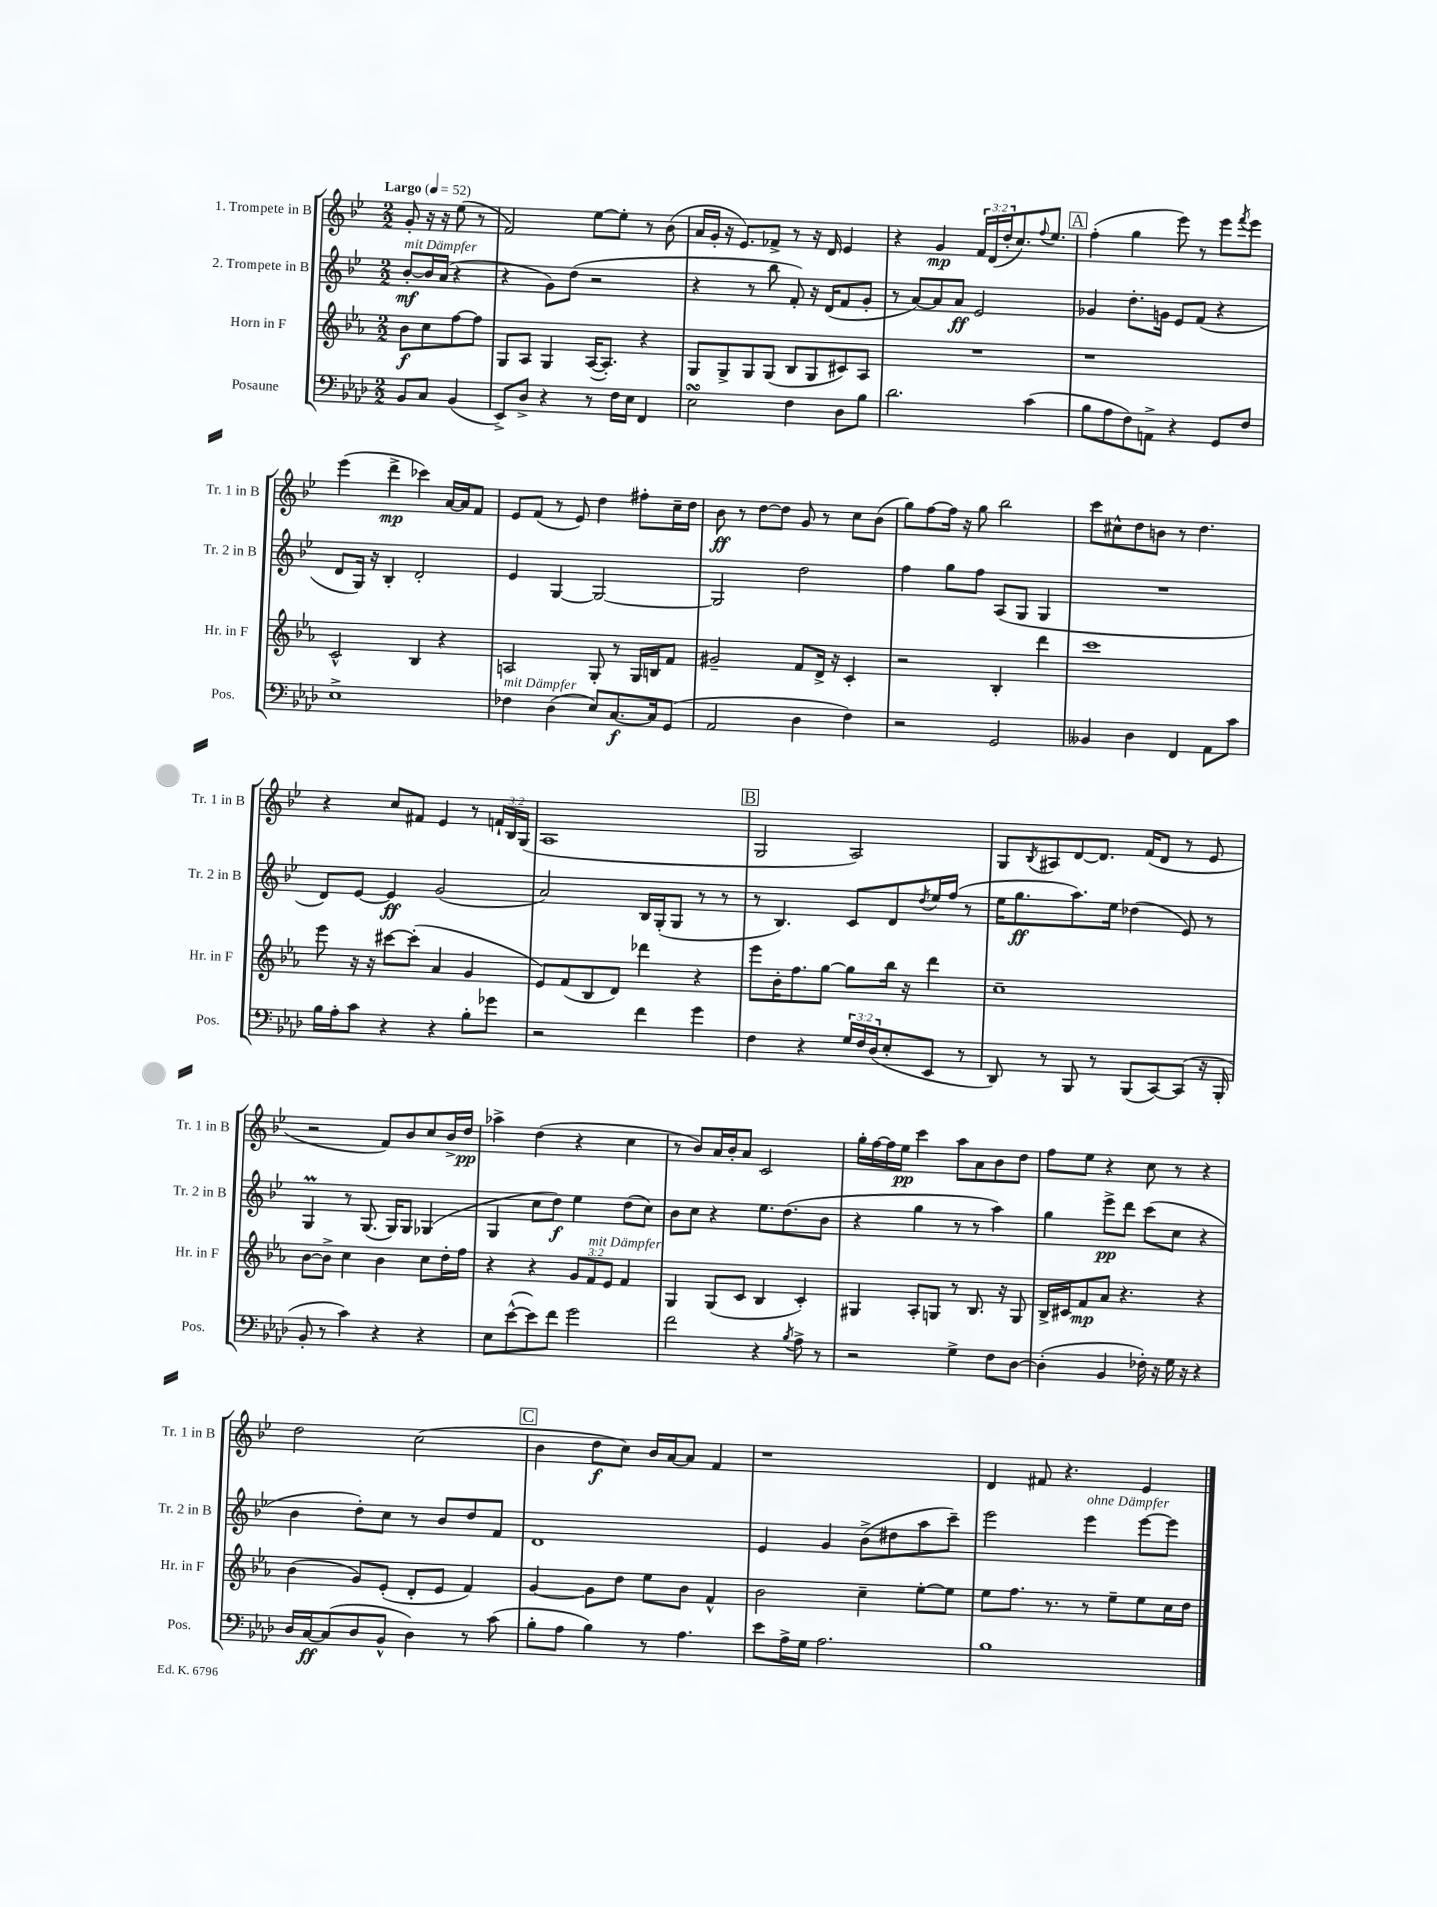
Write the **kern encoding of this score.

**kern	**dynam	**kern	**dynam	**kern	**dynam	**kern	**dynam
*part4	*part4	*part3	*part3	*part2	*part2	*part1	*part1
*staff4	*staff4	*staff3	*staff3	*staff2	*staff2	*staff1	*staff1
*I"Posaune	*	*I"Horn in F	*	*I"2. Trompete in B	*	*I"1. Trompete in B	*
*I'Pos.	*	*I'Hr. in F	*	*I'Tr. 2 in B	*	*I'Tr. 1 in B	*
*clefF4	*	*clefG2	*	*clefG2	*	*clefG2	*
*k[b-e-a-d-]	*	*k[b-e-a-]	*	*k[b-e-]	*	*k[b-e-]	*
*M2/2	*	*M2/2	*	*M2/2	*	*M2/2	*
*MM52	*	*MM52	*	*MM52	*	*MM52	*
=	=	=	=	=	=	=	=
!	!	!	!	!	!	!LO:TX:a:B:t=Largo	!
!	!	!	!	!LO:TX:a:i:t=mit Dämpfer	!	!	!
8BB-/L	.	8b-\L	f	[8b-'/L	mf	8g'/	.
8C/J	.	8cc\	.	16b-/L]	.	16r	.
.	.	.	.	(16a/JJ	.	16r	.
(4BB-/	.	[8ff\	.	4r	.	(8ee-\	.
.	.	8ff\J]	.	.	.	8r	.
=1	=1	=1	=1	=1	=1	=1	=1
8EE-^/L)	.	8G/L	.	4r	.	2f/)	.
8D-^/J	.	8A-/J	.	.	.	.	.
4r	.	4G/	.	8g\L)	.	.	.
.	.	.	.	(8dd\J	.	.	.
8r	.	([16A-/KL	.	2r	.	[8ee-\L	.
.	.	8.A-'/J])	.	.	.	.	.
16F\LL	.	.	.	.	.	8ee-'\J]	.
16E-\JJ	.	.	.	.	.	.	.
4FF/	.	4r	.	.	.	8r	.
.	.	.	.	.	.	(8b-\	.
=2	=2	=2	=2	=2	=2	=2	=2
2E-sSSS\	.	8G/L	.	4r	.	16a/LL	.
.	.	.	.	.	.	16g'/JJ	.
.	.	8G^/	.	.	.	16r	.
.	.	.	.	.	.	8.e-/L)	.
.	.	8G/	.	8r	.	.	.
.	.	(8G/J	.	8bb-\	.	8f-X^/J	.
4F\	.	8B-/L	.	8f'/)	.	8r	.
.	.	8G/	.	16r	.	16r	.
.	.	.	.	(16d/KL	.	16d/	.
8D-\L	.	8c#X/)	.	8f/	.	4e-/	.
8B-\J	.	8A-/J	.	8g'/J	.	.	.
=3	=3	=3	=3	=3	=3	=3	=3
2.d-\	.	1r	.	8r	.	4r	.
.	.	.	.	[8a/L)	.	.	.
.	.	.	.	8a/]	.	4g/	mp
.	.	.	.	8a/J	ff	.	.
.	.	.	.	2e-/	.	24f/LL	.
.	.	.	.	.	.	(24d/	.
.	.	.	.	.	.	24dd'/J	.
.	.	.	.	.	.	8.cc/)	.
(4c\	.	.	.	.	.	.	.
.	.	.	.	.	.	8qqff/	.
.	.	.	.	.	.	8.ee-/J	.
!!LO:REH:place=s1:t=A
=4	=4	=4	=4	=4	=4	=4	=4
8B-\L	.	1r	.	4g-X/	.	(4ff'\	.
8A-\	.	.	.	.	.	.	.
8F\)	.	.	.	8.dd'\L	.	4gg\	.
8AAn^\J	.	.	.	.	.	.	.
.	.	.	.	16gn\Jk	.	.	.
4r	.	.	.	8e-/L	.	8eee-\)	.
.	.	.	.	(8f/J	.	8r	.
8GG/L	.	.	.	4r	.	8eee-\L	.
.	.	.	.	.	.	8qfff/	.
8F/J	.	.	.	.	.	8eee-\J	.
!!LO:LB:g=z
=5	=5	=5	=5	=5	=5	=5	=5
1E-^	.	2c^^/	.	8d/L	.	(4eee-\	.
.	.	.	.	16G/Jk)	.	.	.
.	.	.	.	16r	.	.	.
.	.	.	.	4B-'/	.	4ddd^\	mp
.	.	4B-/	.	2d'/	.	4ccc-X\)	.
.	.	4r	.	.	.	[16a/LL	.
.	.	.	.	.	.	16a/J]	.
.	.	.	.	.	.	8f/J	.
=6	=6	=6	=6	=6	=6	=6	=6
!LO:TX:a:i:t=mit Dämpfer	!	!	!	!	!	!	!
4F-X\	.	2An/	.	4e-/	.	8e-/L	.
.	.	.	.	.	.	(8f/J	.
(4D-\	.	.	.	[4G/	.	8r	.
.	.	.	.	.	.	8e-/)	.
8E-/L)	.	8G'/	.	2G/_	.	4dd\	.
[8.C/	f	8r	.	.	.	.	.
.	.	16G/LL	.	.	.	8ff#X'\L	.
16C/k]	.	16Bn/J	.	.	.	.	.
(8GG/J	.	8f/J	.	.	.	16cc~\L	.
.	.	.	.	.	.	16dd\JJ	.
=7	=7	=7	=7	=7	=7	=7	=7
2AA-/	.	2g#X~/	.	2G/]	.	8b-\	ff
.	.	.	.	.	.	8r	.
.	.	.	.	.	.	[8dd\L	.
.	.	.	.	.	.	8dd\J]	.
4D-\	.	8f/L	.	2dd\	.	8g/	.
.	.	16d^/Jk	.	.	.	8r	.
.	.	16r	.	.	.	.	.
4F\)	.	4c'/	.	.	.	8cc\L	.
.	.	.	.	.	.	(8b-\J	.
=8	=8	=8	=8	=8	=8	=8	=8
2r	.	2r	.	4ff\	.	8gg\L)	.
.	.	.	.	.	.	[8ff\	.
.	.	.	.	8gg\L	.	16ff\Jk]	.
.	.	.	.	.	.	16r	.
.	.	.	.	8ff\J	.	8gg\	.
2GG/	.	4B-'/	.	(8A/L	.	2bb-\	.
.	.	.	.	8G/J	.	.	.
.	.	4ddd\	.	4G/	.	.	.
=9	=9	=9	=9	=9	=9	=9	=9
4BB--X/	.	1ccc	.	1r	.	8ccc\L	.
.	.	.	.	.	.	8cc#X^^\	.
4D-\	.	.	.	.	.	8dd\	.
.	.	.	.	.	.	8bn\J	.
4FF/	.	.	.	.	.	8r	.
.	.	.	.	.	.	4.dd\	.
8AA-\L	.	.	.	.	.	.	.
8c\J	.	.	.	.	.	.	.
!!LO:LB:g=z
=10	=10	=10	=10	=10	=10	=10	=10
16B-\LL	.	8eee-\	.	8d/L)	.	4r	.
16A-'\J	.	.	.	.	.	.	.
8c\J	.	16r	.	[8e-/J	.	.	.
.	.	16r	.	.	.	.	.
4r	.	[8ccc#X\L	.	4e-/]	ff	8cc/L	.
.	.	(8ccc#'\J]	.	.	.	8f#X/J	.
4r	.	4a-/	.	(2g/	.	4e-/	.
8B-'\L	.	4g/	.	.	.	8r	.
8g-X\J	.	.	.	.	.	24fn`/LL	.
.	.	.	.	.	.	24B-/	.
.	.	.	.	.	.	(24G/JJ	.
=11	=11	=11	=11	=11	=11	=11	=11
2r	.	8e-/L)	.	2a/)	.	1A	.
.	.	(8f/	.	.	.	.	.
.	.	8B-/	.	.	.	.	.
.	.	8d/J)	.	.	.	.	.
4f\	.	4ddd-X\	.	16B-/LL	.	.	.
.	.	.	.	(16G'/J	.	.	.
.	.	.	.	8G/J	.	.	.
4g\	.	4r	.	8r	.	.	.
.	.	.	.	8r	.	.	.
!!LO:REH:place=s1:t=B
=12	=12	=12	=12	=12	=12	=12	=12
4F\	.	8eee-\L	.	8r	.	2G/	.
.	.	16b-'\K	.	4.B-/)	.	.	.
.	.	8.ff\	.	.	.	.	.
4r	.	.	.	.	.	.	.
.	.	[8gg\J	.	.	.	.	.
24G/LL	.	8gg\L]	.	8c/L	.	2A/)	.
24F/	.	.	.	.	.	.	.
(24D-/J	.	.	.	.	.	.	.
8E-'/	.	16bb-\Jk	.	8d/	.	.	.
.	.	16r	.	.	.	.	.
.	.	.	.	8qdd/	.	.	.
8EE-/J	.	4ddd\	.	16ee-/L	.	.	.
.	.	.	.	(16ff/JJ	.	.	.
8r	.	.	.	8r	.	.	.
=13	=13	=13	=13	=13	=13	=13	=13
8DD-/)	.	1cc~	.	16ee-\KL	.	8G/L	.
.	.	.	.	8.gg\	ff	.	.
.	.	.	.	.	.	8qB-/	.
8r	.	.	.	.	.	8A#X/	.
8BBB-/	.	.	.	8.aa\)	.	[8d/	.
8r	.	.	.	.	.	8.d/J]	.
.	.	.	.	16ee-\Jk	.	.	.
(8BBB-/L	.	.	.	(4dd-X\	.	.	.
.	.	.	.	.	.	(16f/KL	.
[8CC/)	.	.	.	.	.	8d/J	.
(8CC/J]	.	.	.	8e-/)	.	8r	.
16r	.	.	.	8r	.	8e-/	.
16BBB-'/	.	.	.	.	.	.	.
!!LO:LB:g=z
=14	=14	=14	=14	=14	=14	=14	=14
8BB-'/	.	[8b-\L	.	4GM/	.	2r	.
8r	.	8b-^\J]	.	.	.	.	.
4c\)	.	4cc\	.	8r	.	.	.
.	.	.	.	(8.G/	.	.	.
4r	.	4b-\	.	.	.	8f/L)	.
.	.	.	.	16G/KL)	.	.	.
.	.	.	.	8G/J	.	8b-/	.
4r	.	8cc\L	.	(4G-X/	.	8cc/	.
.	.	16dd'\L	.	.	.	16b-^/L	.
.	.	16ff\JJ	.	.	.	16dd/JJ	pp
=15	=15	=15	=15	=15	=15	=15	=15
8E-\L	.	4r	.	4G/	.	4aa-X^\	.
([8e-^^\	.	.	.	.	.	.	.
8e-\])	.	4r	.	8cc\L	.	(4dd\	.
8f\J	.	.	.	8dd\J)	f	.	.
2g\	.	12g/L	.	4ee-\	.	4r	.
!	!	!LO:TX:a:i:t=mit Dämpfer	!	!	!	!	!
.	.	12f/	.	.	.	.	.
.	.	12e-/J	.	.	.	.	.
.	.	4f/	.	(8dd\L	.	4cc\	.
.	.	.	.	8cc\J)	.	.	.
=16	=16	=16	=16	=16	=16	=16	=16
2f\	.	4G/	.	8b-\L	.	8r	.
.	.	.	.	8cc\J	.	8b-/L)	.
.	.	(8G/L	.	4r	.	16a/L	.
.	.	.	.	.	.	16b-'/J	.
.	.	8c/J	.	.	.	8a/J	.
4r	.	4B-/	.	8.ee-\L	.	2c/	.
.	.	.	.	(8.dd\	.	.	.
8qB-/	.	.	.	.	.	.	.
8A-^\	.	4c'/)	.	.	.	.	.
8r	.	.	.	8b-\J	.	.	.
=17	=17	=17	=17	=17	=17	=17	=17
2r	.	4G#X/	.	4r	.	16gg'\LL	.
.	.	.	.	.	.	[16ff\	.
.	.	.	.	.	.	16ff\]	.
.	.	.	.	.	.	16ee-\JJ	pp
.	.	8A-'/L	.	4gg\	.	4ccc\	.
.	.	8Gn/J	.	.	.	.	.
4G^\	.	8r	.	8r	.	8aa\L	.
.	.	8.B-/	.	8r	.	8a\	.
8F\L	.	.	.	4aa\)	.	8b-\	.
.	.	16r	.	.	.	.	.
[8D-\J	.	8G/	.	.	.	8dd\J	.
=18	=18	=18	=18	=18	=18	=18	=18
(4D-'\]	.	16B-^/LL	.	4gg\	.	8ff\L	.
.	.	16c#X/J	.	.	.	.	.
.	.	8f/	mp	.	.	8ee-\J	.
4BB-/	.	8a-/J	.	8eee-^\L	pp	4r	.
.	.	4.r	.	8ddd\J	.	.	.
16F-X'\)	.	.	.	(8ccc\L	.	8cc\	.
16r	.	.	.	.	.	.	.
16G\	.	.	.	8cc\J	.	8r	.
16r	.	.	.	.	.	.	.
4r	.	4r	.	4r	.	4r	.
!!LO:LB:g=z
=19	=19	=19	=19	=19	=19	=19	=19
16D-/LL	.	(4b-\	.	4b-\	.	2dd\	.
[16C/J	ff	.	.	.	.	.	.
(8C/]	.	.	.	.	.	.	.
8D-/	.	8g/L)	.	8dd'\L)	.	.	.
8BB-^^/J	.	(8e-'/J	.	8cc\J	.	.	.
4D-\)	.	8d'/L	.	8r	.	(2cc\	.
.	.	8e-/J	.	8b-/L	.	.	.
8r	.	4f/)	.	8dd/	.	.	.
(8c\	.	.	.	8f/J	.	.	.
!!LO:REH:place=s1:t=C
=20	=20	=20	=20	=20	=20	=20	=20
8B-'\L	.	[4g/	.	1d	.	4b-\	.
8A-\J	.	.	.	.	.	.	.
4B-\)	.	8g\L]	.	.	.	8dd\L	f
.	.	8dd\J	.	.	.	8cc\J)	.
8r	.	8ee-\L	.	.	.	16b-/LL	.
.	.	.	.	.	.	[16a/J	.
4.A-\	.	8b-\J	.	.	.	8a/J]	.
.	.	4f^^/	.	.	.	4f/	.
=21	=21	=21	=21	=21	=21	=21	=21
8e-\L	.	2b-\	.	4e-/	.	1r	.
16A-^\L	.	.	.	.	.	.	.
16G\JJ	.	.	.	.	.	.	.
2.A-\	.	.	.	4g/	.	.	.
.	.	4cc~\	.	(8b-^\L	.	.	.
.	.	.	.	8dd#X\	.	.	.
.	.	[8ee-'\L	.	8aa\	.	.	.
.	.	8ee-\J]	.	8ccc~\J)	.	.	.
=22	=22	=22	=22	=22	=22	=22	=22
1B-	.	8ee-\L	.	2eee-\	.	4d/	.
.	.	8.ff\J	.	.	.	.	.
.	.	.	.	.	.	8f#X/	.
.	.	8.r	.	.	.	.	.
.	.	.	.	.	.	4.r	.
!	!	!	!	!LO:TX:a:i:t=ohne Dämpfer	!	!	!
.	.	8r	.	4eee-\	.	.	.
.	.	8ee-~\L	.	.	.	.	.
.	.	8ee-\	.	[8eee-\L	.	4e-/	.
.	.	16cc\L	.	8eee-\J]	.	.	.
.	.	16dd\JJ	.	.	.	.	.
==	==	==	==	==	==	==	==
*-	*-	*-	*-	*-	*-	*-	*-
